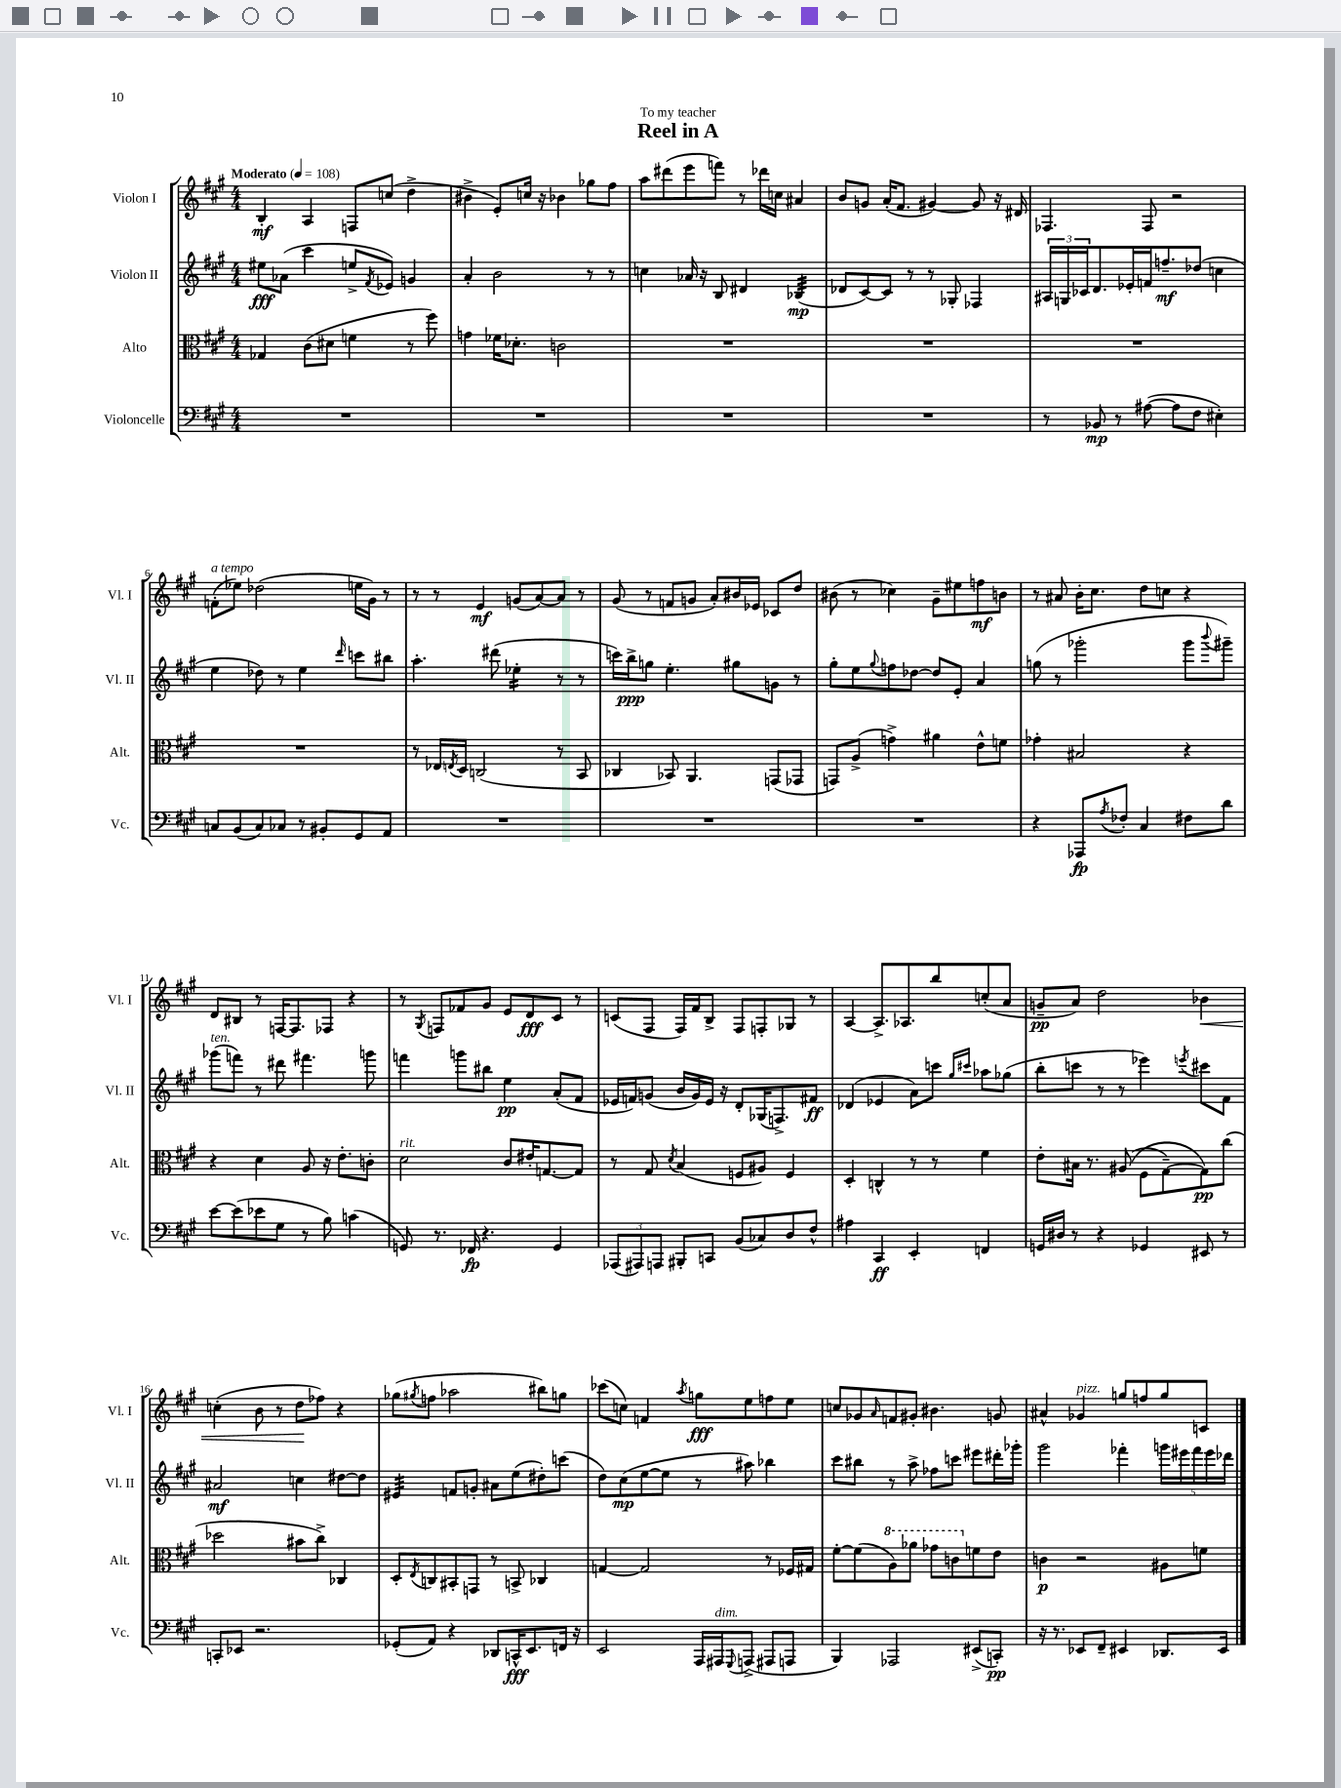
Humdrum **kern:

**kern	**kern	**kern	**kern
*staff4	*staff3	*staff2	*staff1
*clefF4	*clefC3	*clefG2	*clefG2
*k[f#c#g#]	*k[f#c#g#]	*k[f#c#g#]	*k[f#c#g#]
*M4/4	*M4/4	*M4/4	*M4/4
*MM108	*MM108	*MM108	*MM108
1r	4G-/	8ee#\L	4B'/
.	.	(8a-\J	.
.	(8c#\L	4ccc#\	4A/
.	8d#\J	.	.
.	4f\	8ee^/L	8F/L
.	.	8qf#/	.
.	.	8e-/J)	(8cc/J
.	8r	4g/	4dd^\
.	8ff#\)	.	.
=	=	=	=
1r	4g\	4a'/	4b#^\
.	16f-\LK	2b\	8e'/L)
.	8.d-'\J	.	.
.	.	.	16cc/Jk
.	.	.	16r
.	2c\	.	4b-\
.	.	8r	8gg-\L
.	.	8r	8ff#\J
=	=	=	=
1r	1r	4cc\	8aa\L
.	.	.	(8ddd#\
.	.	16a-/	8eee\
.	.	16r	.
.	.	8B/	8fff\J)
.	.	4d#/	8r
.	.	.	16ddd-\LL
.	.	.	16cc\JJ
.	.	(4B-/	4a#/
=	=	=	=
1r	1r	8d-/L	8b/L
.	.	[8c#/)	8g/J
.	.	8c#/]J	(16a'/LK
.	.	.	8.f#/J
.	.	8r	.
.	.	8r	[4g#/)
.	.	8G-'/	.
.	.	4F-/	8g#/]
.	.	.	16r
.	.	.	16d#/
=	=	=	=
8r	1r	24A#/LL	4.F-/
.	.	24G/	.
.	.	24c-/J	.
8BB-/	.	8.d/	.
8r	.	.	.
.	.	16e-'/L	.
([8A#\	.	16f/J	8F-/
.	.	8.ff~/	.
8A#\]L	.	.	2r
8F#\J	.	(8dd-/J	.
4E#'\)	.	4cc\	.
=	=	=	=
8C/L	1r	4ee\	(8f'\L
(8BB/	.	.	8ee-\J)
8C/)	.	8dd-\)	(2dd-\
8C-/J	.	8r	.
8r	.	4ee\	.
8BB#'/L	.	.	.
.	.	16qqddd/	.
8GG#/	.	8ccc\L	16ee\LL
.	.	.	16g#\JJ)
8AA/J	.	8bb#\J	8r
=	=	=	=
1r	8r	4.aa'\	8r
.	16E-/LL	.	8r
.	8qE/	.	.
.	16D/JJ	.	.
.	(2C/	.	4e/
.	.	(8ddd#\	.
.	.	4ee-'\	(8g/L
.	.	.	[8a/)
.	8r	8r	8a/]J
.	8BB/	8r	8r
=	=	=	=
1r	4C-/	16ccc\LL)	(8g#/
.	.	16bb^\J	.
.	.	8gg\J	8r
.	8BB-/)	4.ee'\	8f/L
.	4.AA/	.	8g/J
.	.	.	8a'/L)
.	.	8gg#\L	16b#/L
.	.	.	16e-/JJ
.	(8GG/L	8g\J	8c-/L
.	8GG-/J	8r	8dd/J
=	=	=	=
1r	8GG/L)	8gg#'\L	(8b#\
.	(8A^/J	8ee\	8r
.	.	8qqgg#/	.
.	4g^\)	8ff\	4cc-\)
.	.	[8dd-\J	.
.	4a#\	8dd-/]L	8g#~\L
.	.	8e'/J	8ee#\
.	8e^^\L	4a/	8ff\
.	8f\J	.	8b\J
=	=	=	=
4r	4g-'\	(8gg\	8r
.	.	8r	8a#/
8AAA-/L	2B#/	2ggg-'\	16b'\LK
.	.	.	8.cc#\J
8qA/	.	.	.
8F-'/J	.	.	.
4C#/	.	.	8dd\L
.	.	.	8cc\J
8F#\L	4r	8ggg-\L	4r
.	.	8qqbbb/	.
8d\J	.	8ggg#~\J)	.
=	=	=	=
[8e\L	4r	(8ggg-\L	8d/L
(8e\]	.	8fff\J)	8B#/J
8e-\	4d\	8r	8r
8G#\J	.	8ddd#\	[16F/LK
.	.	.	8.F/]
8r	8A/	4.fff#\	.
8B\)	16r	.	8F-/J
.	8.e'\L	.	.
(4c\	.	.	4r
.	8c'\J	8ggg\	.
=	=	=	=
8GG/)	2d\	4fff\	8r
.	.	.	8qG#/
8.r	.	.	8F/L
.	.	8ggg\L	8f-/
16FF-/	.	.	.
4.r	.	8bb#\J	8g#/J
.	8c#/L	4ee\	8e/L
.	16e#'/K	.	8d/
.	[8.G/	.	.
4GG/	.	(8a'/L	8c#/J
.	8G/]J	8f#/J	8r
=	=	=	=
(12AAA-/L	8r	16e-/LL	(8c/L
.	.	16f/J)	.
12AAA#/)	.	.	.
.	8G#/	(8g/J	8F#/J
12AAA/J	.	.	.
.	8qd/	.	.
8BBB#'/L	(4B/	16b/LL	16F#/LL)
.	.	16g/)	16f#/J
8CC/J	.	16e-/JJ	8B^/J
.	.	16r	.
(8BB/L	8F/L	8d'/L	8F#/L
8C-/)	8A#/J)	(16G-/K	8F'/
.	.	8.F^/)	.
8D/	4F/	.	8G-/J
8F#^^/J	.	8f#/J	8r
=	=	=	=
4A#\	4D'/	(4d-/	[4A/
4CC#/	4C^^/	4e-/	8.A^/]L
.	.	.	8.A-/
4EE'/	8r	8a\L)	.
.	8r	8ccc\J	8bb/
.	.	16qqgg#/LL	.
.	.	16qqccc#/JJ	.
4FF/	4f#\	8aa-\L	(8cc'/
.	.	(8gg-\J	8a/J
=	=	=	=
16GG/LL	8e'\L	8bb'\L	8g~/L
16D#/JJ	.	.	.
8r	16B#\Jk	8ccc\J	8a/J)
.	8.r	.	.
4r	.	8r	2dd\
.	&((8A#/	8r	.
4GG-/	8F#\L	4eee-\)	.
.	[8G#~\)	.	.
.	.	8qeee/	.
8EE#/	8G#\]&)	8ccc#\L	4b-\
8r	(8cc#\J	8f#\J	.
=	=	=	=
8CC'/L	2dd-\	2a#/	(4cc'\
8EE-/J	.	.	.
2.r	.	.	8b\
.	.	.	8r
.	8b#\L	4cc\	8dd\L
.	8cc#^\J)	.	8ff-\J)
.	4C-/	[8dd#\L	4r
.	.	8dd#\]J	.
=	=	=	=
(8GG-'/L	8D'/L	4e#/	(8gg-\L
.	8qE/	.	8qgg#/
8AA/J)	8C/	.	8ff\J
4r	8BB#'/	8f/L	2aa-\
.	8GG/J	8g'/J	.
8DD-/L	8r	8a#\L	.
16CC^^/K	8BB^/	(8ee\	.
8.EE/	.	.	.
.	4C-/	8dd#'\)	8bb#\L)
16FF/Jk	.	(8ccc\J	8gg\J
16r	.	.	.
=	=	=	=
2EE/	[4G/	8dd\L)	(8ccc-\L
.	.	(8cc#\	8cc\J)
.	2G/]	[8ee\	4f/
.	.	8ee\]J	.
.	.	.	8qaa/
16AAA/LL	.	8r	8gg\L
16AAA#/J	.	.	.
8qqGGG#/	.	.	.
(8AAA^/J	.	8aa#\)	8ee\
8AAA#/L	8r	4bb-\	8ff\
8AAA/J	16F-/LL	.	8ee\J
.	16G#/JJ	.	.
=	=	=	=
4BBB/)	[8f#'\L	8ccc#\L	8cc/L
.	(8f#\]	8bb#\J	8g-/
.	.	.	16qqa/
2AAA-/	8a\)	8r	8f/
.	8aa-\J	8aa^\	8g#'/J
.	8gg-\L	8ff-\L	4.b#\
.	8cc\	8ccc\J	.
(8EE#^/L	8f\	8eee#\L	.
8CC'/J)	8e\J	16ddd#'\L	8g/
.	.	16ggg-'\JJ	.
=	=	=	=
16r	4c\	2ggg#\	4a#^^/
8.r	.	.	.
8EE-/L	2r	.	4g-/
8FF#~/J	.	.	.
4EE#/	.	4fff-'\	8gg/L
.	.	.	8ff/
8.DD-/L	8A#\L	20ggg\LL	8gg/
.	.	20eee#\	.
.	.	20fff-\	.
.	8f\J	.	8c/J
.	.	20eee#\	.
16EE#/Jk	.	.	.
.	.	20ddd-\JJ	.
==	==	==	==
*-	*-	*-	*-
